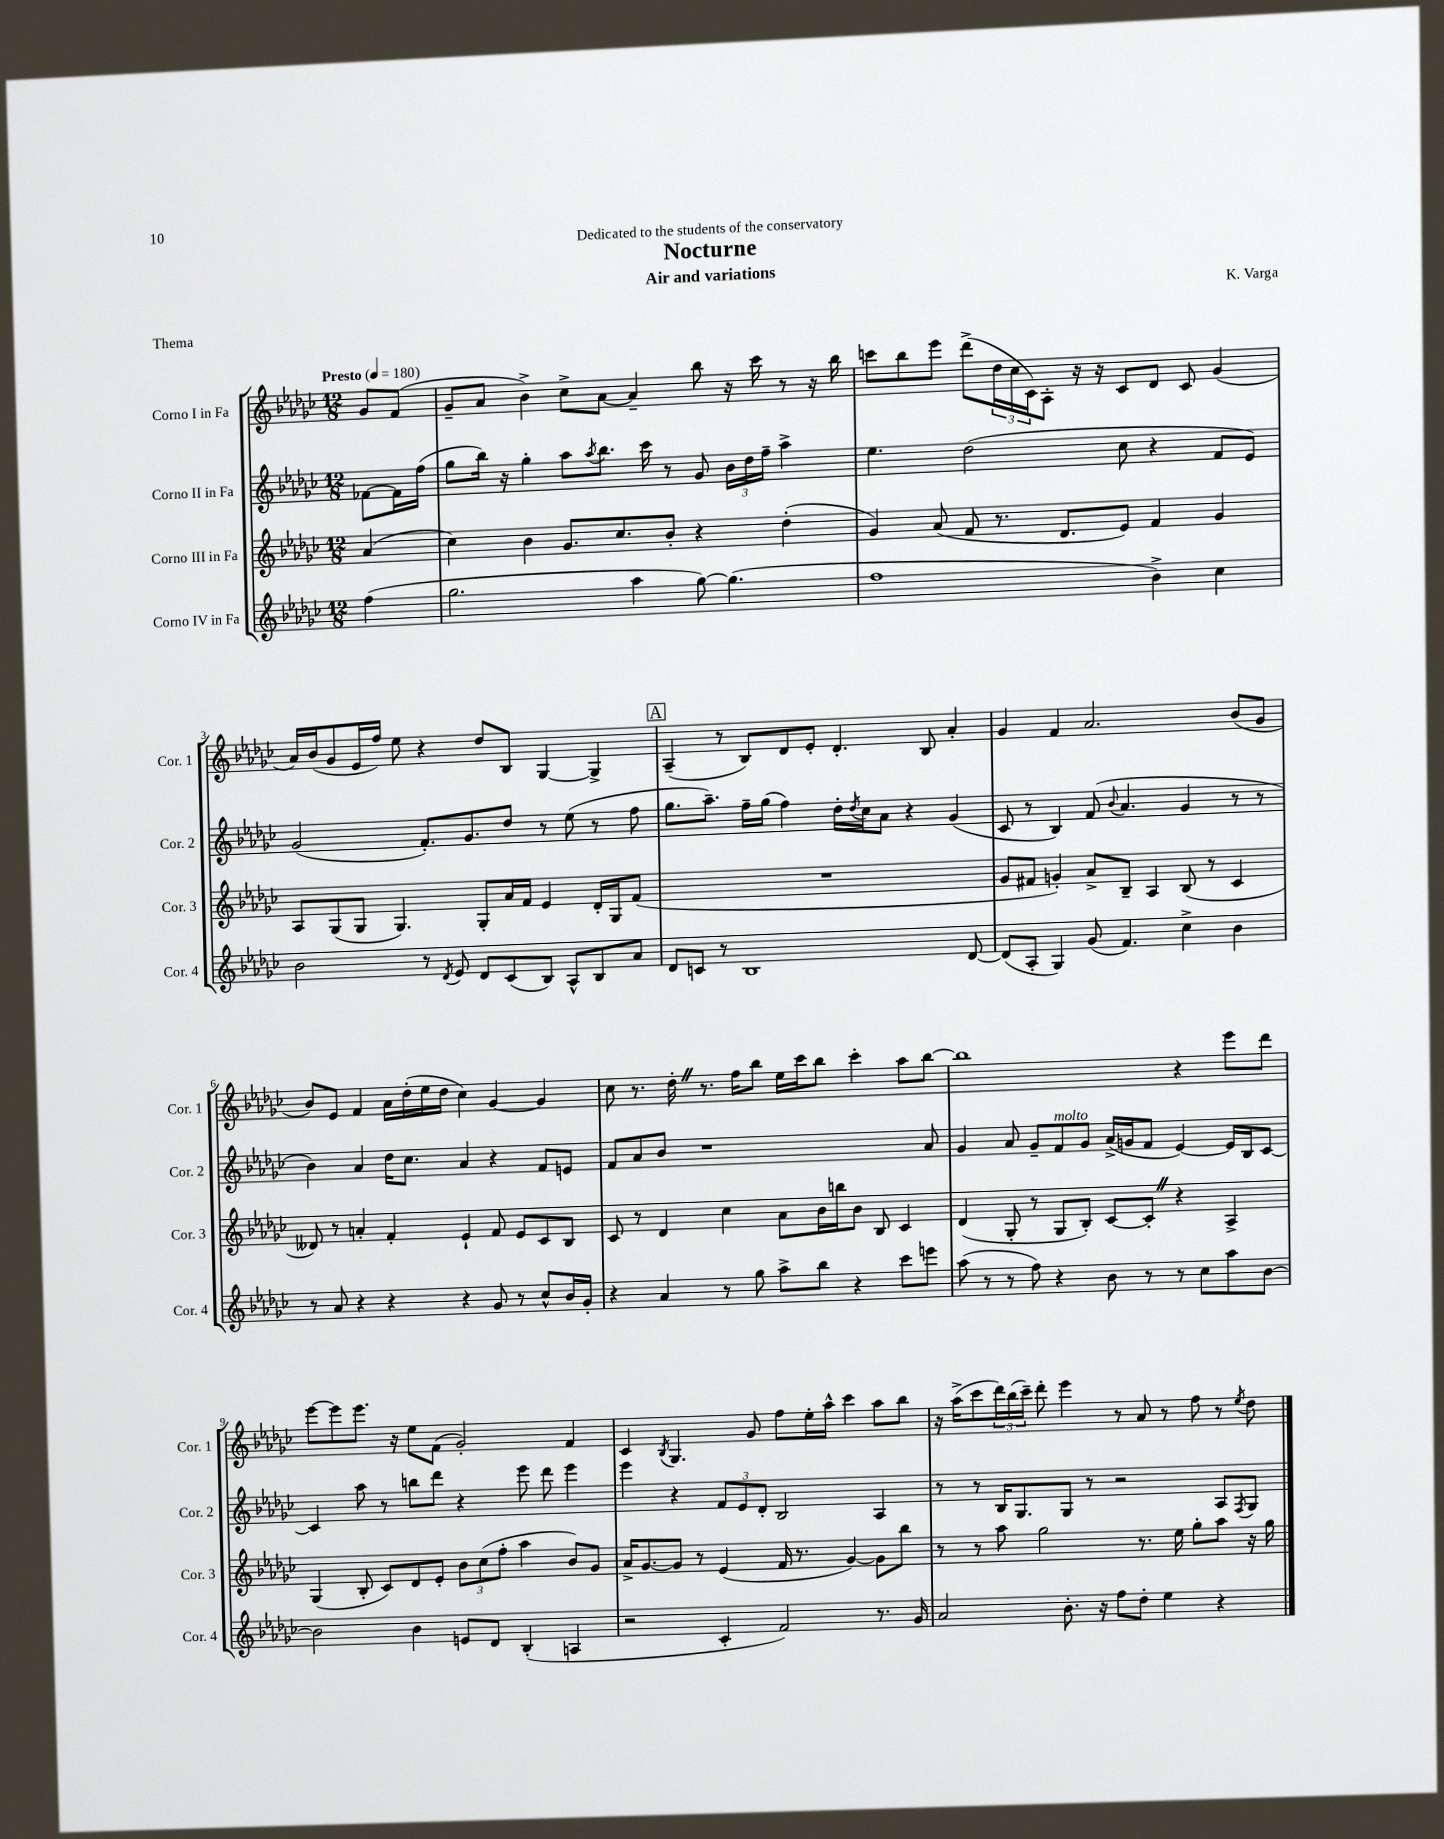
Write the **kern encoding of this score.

**kern	**kern	**kern	**kern
*part4	*part3	*part2	*part1
*staff4	*staff3	*staff2	*staff1
*I"Corno IV in Fa	*I"Corno III in Fa	*I"Corno II in Fa	*I"Corno I in Fa
*I'Cor. 4	*I'Cor. 3	*I'Cor. 2	*I'Cor. 1
*clefG2	*clefG2	*clefG2	*clefG2
*k[b-e-a-d-g-c-]	*k[b-e-a-d-g-c-]	*k[b-e-a-d-g-c-]	*k[b-e-a-d-g-c-]
*M12/8	*M12/8	*M12/8	*M12/8
*MM180	*MM180	*MM180	*MM180
=	=	=	=
!	!	!	!LO:TX:a:B:t=Presto
(4ff\	(4a-/	[8f-X\L	8g-/L
.	.	16f-\L]	(8f/J
.	.	(16ff\JJ	.
=1	=1	=1	=1
2.gg-\	4cc-\)	8gg-\L	8g-~/L
.	.	16bb-\Jk)	8a-/J
.	.	16r	.
.	4b-\	4gg-'\	4b-^\)
.	8.g-/L	8aa-\L	8cc-^\L
.	.	8qaa-/	.
.	.	8.bb-\J	[8a-\J
.	8.cc-/	.	.
4aa-\	.	.	4a-~/]
.	.	16ccc-\	.
.	8b-'/J	8r	.
[8gg-\)	4r	8g-/	8bb-\
(4.gg-\]	.	24b-\LL	16r
.	.	24dd-\	.
.	.	.	16ccc-\
.	.	24ff~\JJ	.
.	(4dd-'\	4aa-^\	8r
.	.	.	16r
.	.	.	16bb-\
=2	=2	=2	=2
1ff	4g-/)	4.ee-\	8cccn\L
.	.	.	8bb-\
.	(8a-/	.	8eee-\J
.	8f/	(2dd-\	(8ddd-^\L
.	8.r	.	24dd-\L
.	.	.	24cc-\
.	.	.	24c-\J)
.	.	.	8A-'\J
.	8.d-/L	.	.
.	.	.	16r
.	.	.	16r
.	8e-/J)	8cc-\	8c-/L
4b-^\)	4f/	4r	8d-/J
.	.	.	8c-/
4cc-\	4g-/	8f/L	(4g-/
.	.	8e-/J)	.
!!LO:LB:g=z
=3	=3	=3	=3
2b-\	8A-/L	(2g-/	16a-/LL)
.	.	.	(16b-/J
.	(8G-/	.	8g-/
.	8G-/J	.	16e-/L
.	.	.	16ff/JJ)
.	4.G-/)	.	8ee-\
8r	.	8.f'/L)	4r
8qd-/	.	.	.
8e-/	.	.	.
.	.	8.g-/	.
8d-/L	8G-'/L	.	8dd-/L
(8c-/	16a-/L	8dd-/J	8B-/J
.	16f/JJ	.	.
8B-/J)	4e-/	8r	[4G-/
8A-^^/L	.	(8ee-\	.
8B-/	16d-'/LL	8r	4G-^/]
.	16G-/J	.	.
8a-/J	(8f/J	8ff\	.
!!LO:REH:place=s1:t=A
=4	=4	=4	=4
8d-/L	1.r	8.gg-\L	(4A-~/
8cn/J	.	.	.
.	.	8.aa-~\J)	.
8r	.	.	8r
1B-	.	16ff~\LL	8B-/L)
.	.	(16gg-\JJ	.
.	.	4ff\)	8d-/
.	.	.	8e-'/J
.	.	16dd-'\LL	4.d-'/
.	.	8qdd-/	.
.	.	16cc-\J	.
.	.	8a-\J	.
.	.	4r	.
.	.	.	8B-/
.	.	(4g-/	4a-'/
[8d-/	.	.	.
=5	=5	=5	=5
(8d-/L]	8g-/L	8c-/	4g-/
8A-'/J	8f#X/J	8r	.
4G-/)	4gn'/)	4B-/)	4f/
(8g-/	8a-^/L	(8f/	2.a-/
.	.	8qqb-/	.
4.f/)	8B-~/J	4.a-/	.
.	4A-/	.	.
4cc-^\	(8B-/	4g-/	.
.	8r	.	.
4b-\	4c-/	8r	(8b-/L
.	.	8r	8g-/J
!!LO:LB:g=z
=6	=6	=6	=6
8r	8d--X/)	4b-\)	8b-/L)
8a-/	8r	.	8e-/J
4r	4an'/	4a-/	4f/
4r	4f'/	16dd-\KL	16a-\LL
.	.	8.cc-\J	(16dd-'\
.	.	.	16ee-\
.	.	.	16dd-\JJ
4r	4e-`/	4a-/	4cc-\)
8g-/	8f/	4r	[4g-/
8r	8e-/L	.	.
8cc-^^/L	8c-/	8f/L	4g-/]
16b-/L	8B-/J	8en/J	.
16g-'/JJ	.	.	.
=7	=7	=7	=7
4r	8c-/	8f/L	8cc-\
.	8r	8a-/	8.r
4a-/	4d-/	8b-/J	.
.	.	.	16dd-'Z\
.	.	1r	8.r
8r	4cc-\	.	.
.	.	.	16ff\KL
8gg-\	.	.	8bb-\J
8aa-^\L	8a-\L	.	16ee-\LL
.	.	.	16ccc-\J
8bb-\J	16b-\L	.	8bb-\J
.	16bbn\J	.	.
4r	8b-\J	.	4ccc-'\
.	8B-/	.	.
8ccc-\L	4c-/	.	8aa-\L
8eeen\J	.	8a-/	[8bb-\J
=8	=8	=8	=8
(8aa-\	(4d-/	4g-/	1bb-]
8r	.	.	.
8r	8G-'/	8a-/	.
8ff\)	8r	8g-~/L	.
!	!	!LO:TX:a:i:t=molto	!
4r	8G-/L	8f/	.
.	8B-'/J)	8g-/J	.
8b-\	[8c-/L	(16a-^/LL	.
.	.	16gn/J	.
8r	8c-'Z/J]	8f/J	.
8r	4r	[4e-/)	4r
8cc-\L	.	.	.
8aa-\	4A-^/	16e-/LL]	8eee-\L
.	.	16B-/J	.
[8b-\J	.	[8c-/J	8ddd-\J
!!LO:LB:g=z
=9	=9	=9	=9
2b-\]	(4G-/	4c-/]	[8eee-\L
.	.	.	8eee-\]
.	8B-'/	8aa-\	8.eee-\J
.	8c-/L)	8r	.
.	.	.	16r
4b-\	8d-/	8bbn\L	8ee-\L
.	8e-'/J	8ddd-\J	(8f\J
8en/L	12b-\L	4r	2g-'/)
.	(12cc-\	.	.
8d-/J	.	.	.
.	12ff'\J	.	.
(4B-'/	4aa-\	8eee-\	.
.	.	8ddd-\	.
4An/	8b-/L)	4eee-\	4f/
.	8g-/J	.	.
=10	=10	=10	=10
2r	16a-^/KL	4eee-\	4c-/
.	[8.g-/	.	.
.	.	.	8qB-/
.	8g-/J]	4r	4.G-/
.	8r	.	.
4c-'/	(4e-/	12f/L	.
.	.	12e-/	.
.	.	.	8g-/
.	.	12d-'/J	.
2f/)	16f/	2B-/	8ff\L
.	8.r	.	.
.	.	.	16ee-'\L
.	.	.	16aa-^^\JJ
.	[4g-/)	.	4ccc-\
8.r	8g-\L]	4A-/	8aa-\L
.	8bb-\J	.	8bb-\J
16g-/	.	.	.
=11	=11	=11	=11
2a-/	8r	8r	16r
.	.	.	(16aa-^\KL
.	8r	8r	8ccc-\
.	8aa-\	16B-/KL	24ddd-\L)
.	.	.	(24bb-\
.	.	8.G-/	.
.	.	.	24ccc-~\JJ)
.	2gg-\	.	8ddd-'\
8.b-'\	.	8G-/J	4eee-\
.	.	8r	.
16r	.	.	.
8ff\L	.	2r	8r
8dd-'\J	8.r	.	8a-/
4ee-\	.	.	8r
.	16ee-\	.	.
.	8gg-'\L	.	8ff\
4r	8aa-\J	8A-/L	8r
.	.	8qF/	8qee-/
.	16r	8G-/J	8dd-\
.	16gg-\	.	.
==	==	==	==
*-	*-	*-	*-
